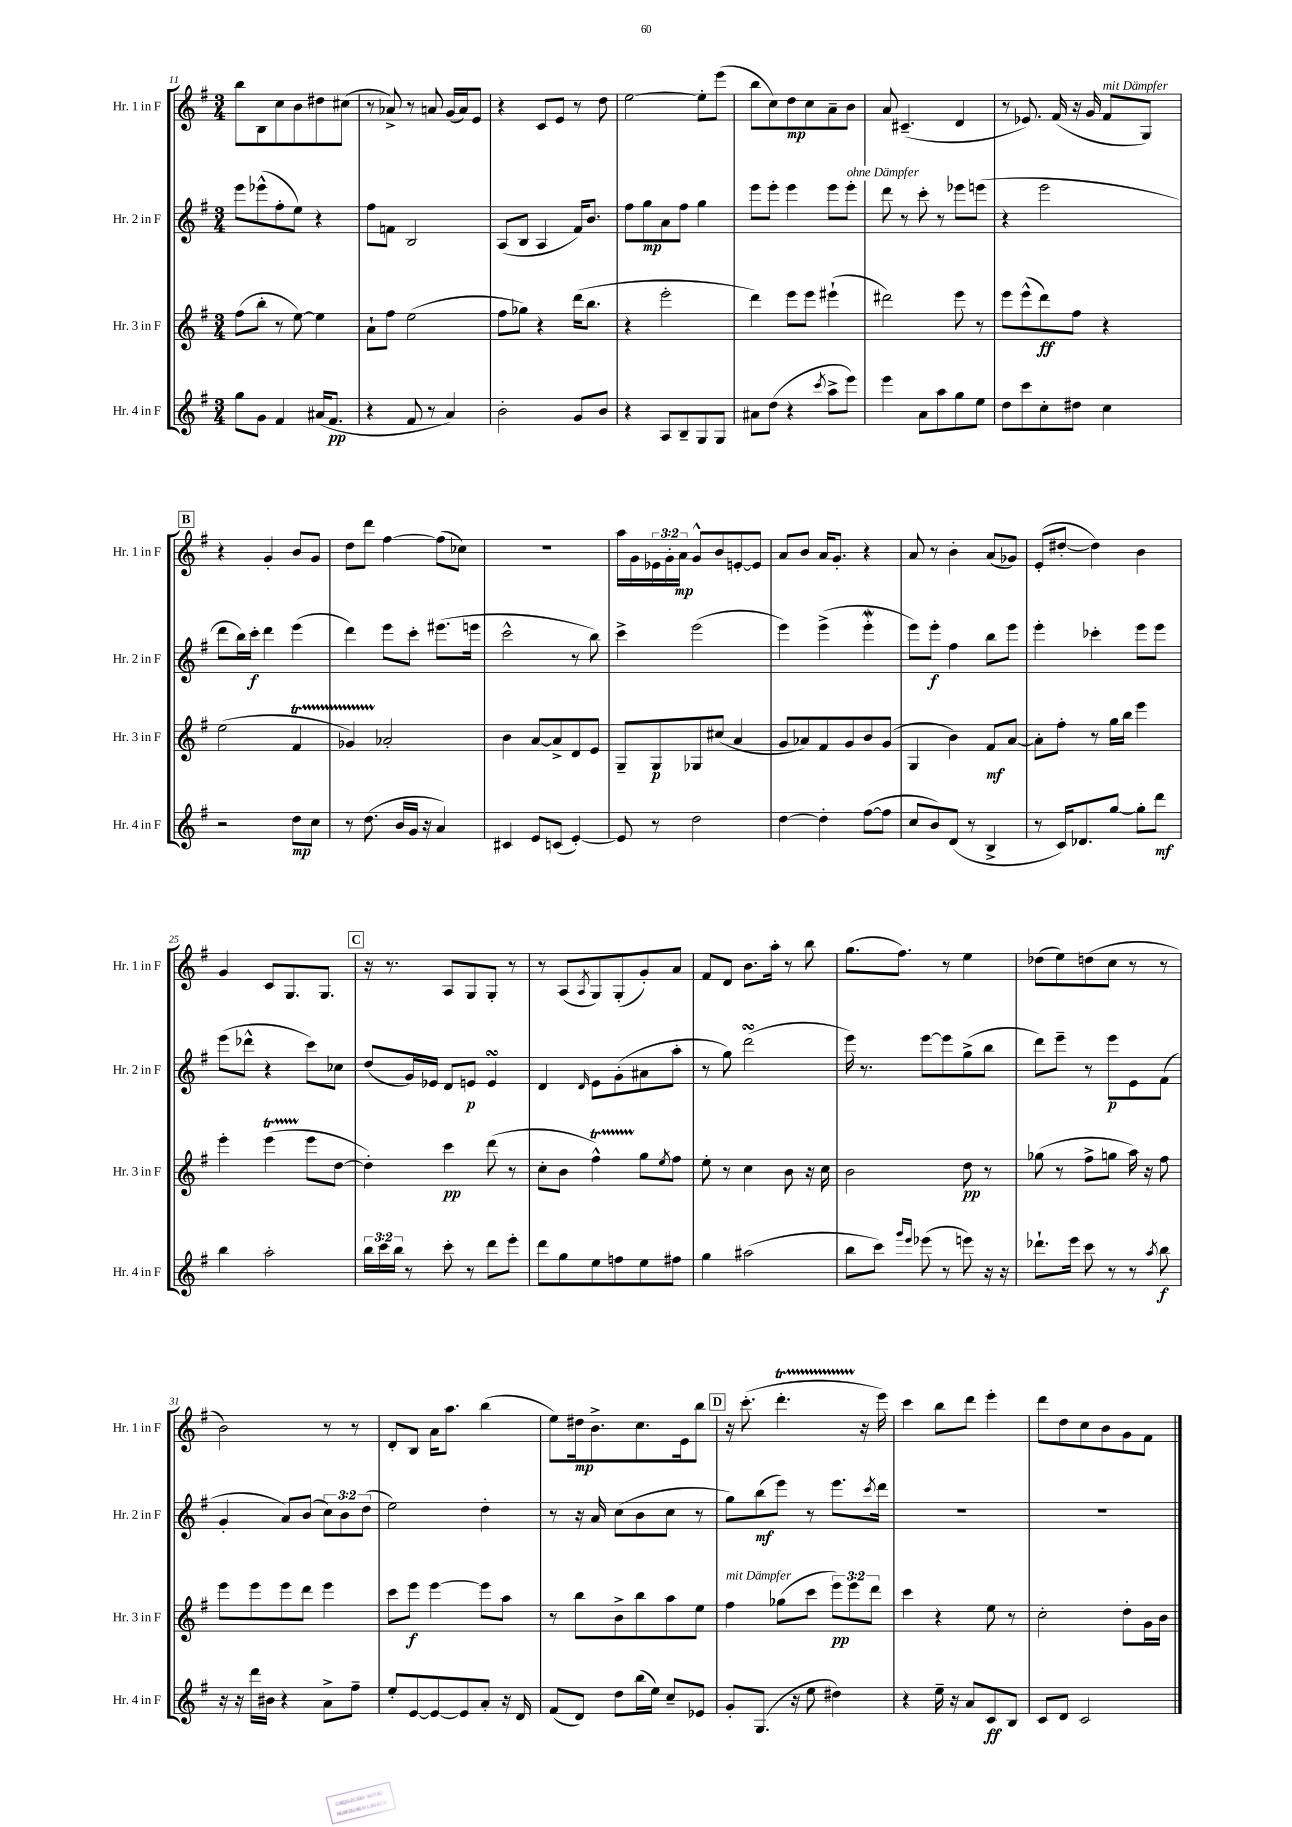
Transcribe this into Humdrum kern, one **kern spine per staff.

**kern	**kern	**kern	**kern
*staff4	*staff3	*staff2	*staff1
*clefG2	*clefG2	*clefG2	*clefG2
*k[f#]	*k[f#]	*k[f#]	*k[f#]
*M3/4	*M3/4	*M3/4	*M3/4
8gg	(8ff#	8eee	8bb
8g	8bb'	(8eee-^^	8B
4f#	8r	8ff#'	8cc
.	[8ee)	8ee)	8b
(16a#	4ee]	4r	8dd#
8.f#	.	.	.
.	.	.	(8cc#
=	=	=	=
4r	8a`	8ff#	8r
.	8ff#	8f	8a-^)
8f#	(2ee	2B	8r
8r	.	.	8a
4a)	.	.	(16g
.	.	.	16a)
.	.	.	8e
=	=	=	=
2b'	8ff#	(8A	4r
.	8gg-)	8B	.
.	4r	4A	8c
.	.	.	8e
8g	(16ddd	16f#)	8r
.	8.bb	8.b	.
8b	.	.	8dd
=	=	=	=
4r	4r	8ff#	[2ee
.	.	8gg	.
8A	2eee'	8a	.
8B~	.	8ff#	.
8G	.	4gg	8ee']
8G	.	.	(8eee
=	=	=	=
8a#	4ddd)	8eee	8bb
(8dd	.	8eee'	8cc)
4r	8eee	4eee	8dd
.	8eee	.	8cc
8qccc	.	.	.
8aa^	(4eee#`	8eee	8a~
8eee)	.	8eee'	8b
=	=	=	=
4eee	2ddd#)	8ddd	8a
.	.	8r	(4.c#~
8a	.	8ccc'	.
8aa	.	8r	.
8gg	8eee	8eee-	4d
8ee	8r	(8eee	.
=	=	=	=
8dd	8eee	4r	8r
8ccc	(8eee^^	.	8.e-)
8cc'	8ddd)	2eee	.
.	.	.	(16f#
8dd#	8ff#	.	16r
.	.	.	16g
4cc	4r	.	8f#
.	.	.	8G)
=	=	=	=
2r	(2ee	8ddd	4r
.	.	16bb)	.
.	.	16ccc'	.
.	.	4ddd	4g'
8dd	4f#	(4eee	8b
8cc	.	.	8g
=	=	=	=
8r	4g-)	4ddd)	8dd
(8.dd	.	.	8ddd
.	2a-'	8eee	[4ff#
16b	.	.	.
16g	.	8ccc'	.
16r	.	.	.
4a)	.	(8.eee#	(8ff#]
.	.	.	8cc-)
.	.	16eee	.
=	=	=	=
4c#	4b	2ccc^^	2.r
8e	[8a	.	.
(8c	8a^]	.	.
[4e')	8d	8r	.
.	8e	8bb)	.
=	=	=	=
8e]	8G~	4ccc^	16aa
.	.	.	16g
8r	8G	.	24e-
.	.	.	24g'
.	.	.	24a
2dd	8G-	(2eee	8g^^
.	(8cc#	.	8b
.	4a	.	[8e'
.	.	.	8e]
=	=	=	=
[4dd	8g	4eee)	8a
.	8a-)	.	8b
4dd']	8f#	(4eee^	16a
.	.	.	8.g'
.	8g	.	.
([8ff#	8b	4eee'	4r
8ff#]	(8g	.	.
=	=	=	=
8cc	4G	8eee)	8a
8b)	.	8eee'	8r
(8d	4b)	4ff#	4b'
8r	.	.	.
4B^	8f#	8bb	(8a
.	[8a	8eee	8g-)
=	=	=	=
8r	8a']	4eee'	(8e'
16c)	8ff#'	.	[8dd#'
8.d-	.	.	.
.	8r	4ccc-'	4dd#])
[8gg	16gg	.	.
.	16bb	.	.
8gg']	4eee	8eee	4b
8ddd	.	8eee	.
=	=	=	=
4bb	4eee'	(8eee	4g
.	.	8ddd-^^	.
2aa'	(4eee	4r	8c
.	.	.	8.G
.	8eee	8ccc)	.
.	.	.	8.G
.	[8dd	8cc-	.
=	=	=	=
24bb	4dd'])	(8dd	16r
24ccc	.	.	.
.	.	.	8.r
24bb	.	.	.
8r	.	16g)	.
.	.	16e-	.
8ccc'	4ccc	8d	8A
8r	.	8e	8G
8ddd	(8ddd	4e	8G'
8eee'	8r	.	8r
=	=	=	=
8ddd	8cc'	4d	8r
8gg	8b	.	(8A
.	.	16qqd	8qA
8ee	4ff#^^)	8e	8G)
8ff	.	(8g'	(8G'
8ee	8gg	8a#	8g')
.	8qee	.	.
8ff#	8ff#	8aa'	8a
=	=	=	=
4gg	8ee'	8r	8f#
.	8r	8gg)	8d
(2aa#	4cc	(2ddd	8.b
.	.	.	16aa'
.	8b	.	8r
.	16r	.	8bb
.	16cc	.	.
=	=	=	=
8bb	2b	16eee)	(8.gg
.	.	8.r	.
8ccc)	.	.	.
.	.	.	8.ff#)
16qqggg	.	.	.
16qqeee	.	.	.
(8eee-	.	[8eee	.
8r	.	8eee]	8r
8eee)	8dd	(8gg^	4ee
16r	8r	8bb	.
16r	.	.	.
=	=	=	=
8.ddd-`	(8gg-	8ddd)	(8dd-
.	8r	8eee~	8ee)
16eee	.	.	.
8ccc	8ff#^	8r	(8dd
8r	8gg	8eee	8cc
8r	16aa)	8e	8r
.	16r	.	.
8qaa	.	.	.
8bb	8ff#	(8f#	8r
=	=	=	=
16r	8eee	4g'	2b)
16r	.	.	.
16ddd	8eee	.	.
16b#	.	.	.
4r	8eee	8a)	.
.	8ddd	(8b	.
8a^	4eee	12cc)	8r
.	.	12b	.
8ff#~	.	.	8r
.	.	(12dd	.
=	=	=	=
8ee'	8ccc	2ee)	8d'
[8e	8eee	.	8B
8e_	[4eee	.	16a
.	.	.	8.aa
8e]	.	.	.
8a'	8eee]	4dd'	(4bb
16r	8aa	.	.
16d	.	.	.
=	=	=	=
(8f#	8r	8r	8ee)
8d)	8bb	16r	16dd#
.	.	16a	8.b^
8dd	8b^	(8cc	.
(16bb	8bb	8b	8.cc
16ee)	.	.	.
8cc~	8aa	8cc	.
.	.	.	16e
8e-	8ee	8r	8bb
=	=	=	=
8g'	4ff#	8gg)	16r
.	.	.	(8.ccc'
(8.G	.	(8bb	.
.	(8gg-	8eee)	4.ddd'
16r	.	.	.
8ee	8ccc	8r	.
4dd#)	12eee)	8.eee	.
.	12eee	.	.
.	.	.	16r
.	12ddd	.	.
.	.	8qccc	.
.	.	16ddd	16eee)
=	=	=	=
4r	4ccc	2.r	4ccc
16ee~	4r	.	8bb
16r	.	.	.
8a	.	.	8ddd
8c	8ee	.	4eee'
8B	8r	.	.
=	=	=	=
8c	2cc'	2.r	8ddd
8d	.	.	8dd
2c	.	.	8cc
.	.	.	8b
.	8dd'	.	8g
.	16g	.	8f#
.	16b	.	.
==	==	==	==
*-	*-	*-	*-
